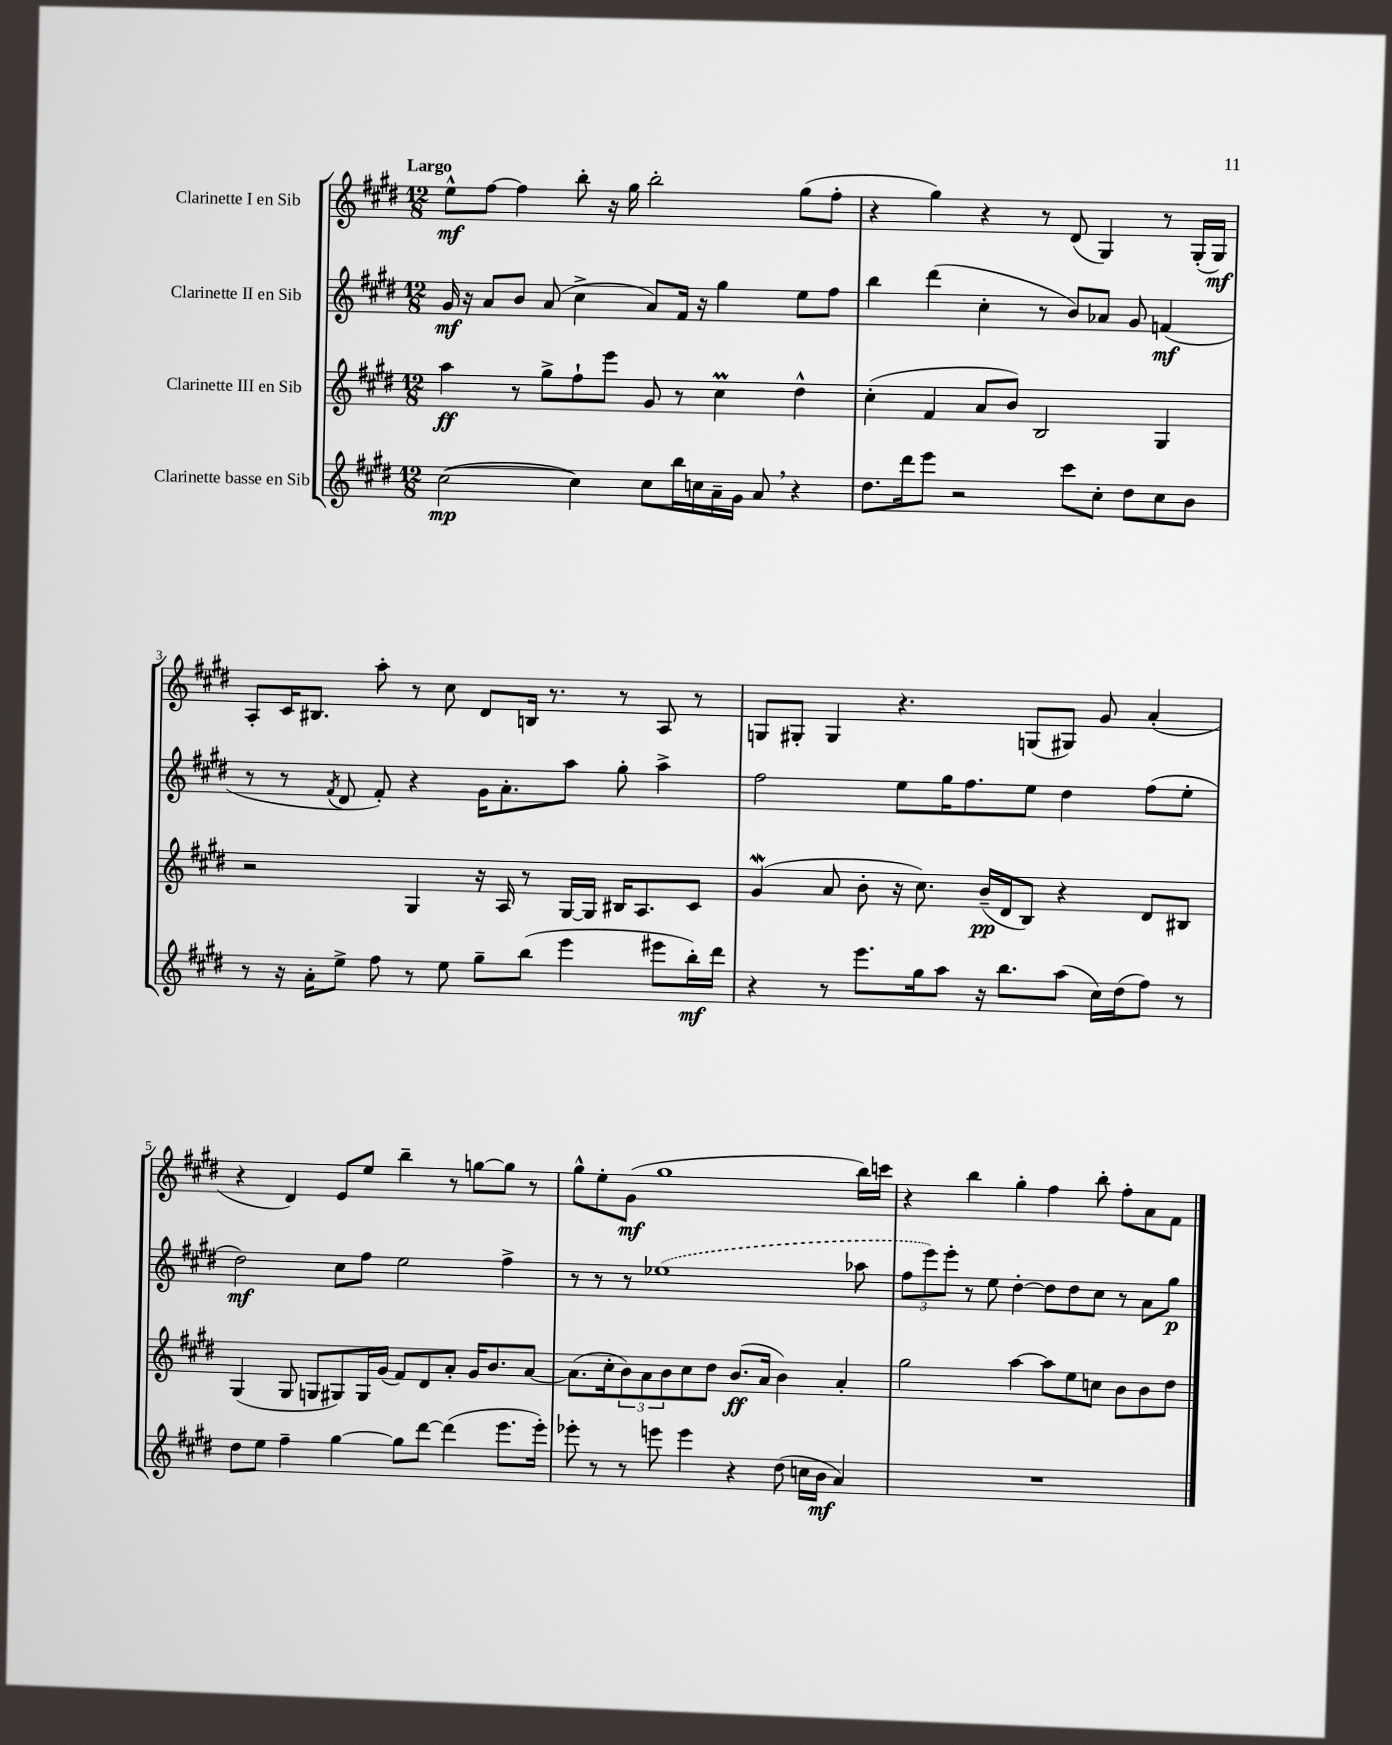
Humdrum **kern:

**kern	**dynam	**kern	**dynam	**kern	**dynam	**kern	**dynam
*part4	*part4	*part3	*part3	*part2	*part2	*part1	*part1
*staff4	*staff4	*staff3	*staff3	*staff2	*staff2	*staff1	*staff1
*I"Clarinette basse en Sib	*	*I"Clarinette III en Sib	*	*I"Clarinette II en Sib	*	*I"Clarinette I en Sib	*
*clefG2	*	*clefG2	*	*clefG2	*	*clefG2	*
*k[f#c#g#d#]	*	*k[f#c#g#d#]	*	*k[f#c#g#d#]	*	*k[f#c#g#d#]	*
*M12/8	*	*M12/8	*	*M12/8	*	*M12/8	*
=1	=1	=1	=1	=1	=1	=1	=1
!	!	!	!	!	!	!LO:TX:a:B:t=Largo	!
([2cc#\	mp	4aa\	ff	16g#/	mf	8ee^^\L	mf
.	.	.	.	16r	.	.	.
.	.	.	.	8a/L	.	[8ff#\J	.
.	.	8r	.	8b/J	.	4ff#\]	.
.	.	8gg#^\L	.	(8a/	.	.	.
4cc#\])	.	8ff#`\	.	4cc#^\	.	8bb'\	.
.	.	8eee\J	.	.	.	16r	.
.	.	.	.	.	.	16gg#\	.
8cc#\L	.	8g#/	.	8a/L)	.	2bb'\	.
16bb\L	.	8r	.	16f#/Jk	.	.	.
16ccn\	.	.	.	16r	.	.	.
16a~\	.	4cc#M\	.	4gg#\	.	.	.
16g#\JJ	.	.	.	.	.	.	.
8a,/	.	.	.	.	.	.	.
4r	.	4dd#^^\	.	8ee\L	.	(8gg#\L	.
.	.	.	.	8ff#\J	.	8ff#'\J	.
=2	=2	=2	=2	=2	=2	=2	=2
8.dd#\L	.	(4cc#'\	.	4bb\	.	4r	.
16ddd#\k	.	.	.	.	.	.	.
8eee\J	.	4f#/	.	(4ddd#\	.	4gg#\)	.
2r	.	.	.	.	.	.	.
.	.	8a/L	.	4cc#'\	.	4r	.
.	.	8b/J)	.	.	.	.	.
.	.	2B/	.	8r	.	8r	.
8ccc#\L	.	.	.	8b/L)	.	(8d#/	.
8cc#'\J	.	.	.	8a-X/J	.	4G#/)	.
8dd#\L	.	.	.	8g#/	.	.	.
8cc#\	.	4G#/	.	(4fn/	mf	8r	.
8b\J	.	.	.	.	.	(16G#'/LL	.
.	.	.	.	.	.	16G#/JJ)	mf
!!LO:LB:g=z
=3	=3	=3	=3	=3	=3	=3	=3
8r	.	2r	.	8r	.	8A'/L	.
16r	.	.	.	8r	.	16c#/K	.
16a'\KL	.	.	.	.	.	8.B#X/J	.
.	.	.	.	8qf#/	.	.	.
8ee^\J	.	.	.	8d#/	.	.	.
8ff#\	.	.	.	8f#'/)	.	8aa'\	.
8r	.	4G#/	.	4r	.	8r	.
8ee\	.	.	.	.	.	8cc#\	.
8gg#~\L	.	16r	.	16g#\KL	.	8d#/L	.
.	.	16A/	.	8.a'\	.	.	.
(8bb\J	.	8r	.	.	.	16Bn/Jk	.
.	.	.	.	.	.	8.r	.
4eee\	.	[16G#/LL	.	8aa\J	.	.	.
.	.	16G#/JJ]	.	.	.	.	.
.	.	16B#X/KL	.	8gg#'\	.	8r	.
.	.	8.A/	.	.	.	.	.
8eee#X\L	.	.	.	4aa^\	.	8A/	.
16bb'\L)	mf	8c#/J	.	.	.	8r	.
16ddd#\JJ	.	.	.	.	.	.	.
=4	=4	=4	=4	=4	=4	=4	=4
4r	.	(4g#W/	.	2ff#\	.	8Gn/L	.
.	.	.	.	.	.	8G#X'/J	.
8r	.	8a/	.	.	.	4G#/	.
8.eee\L	.	8b'\	.	.	.	.	.
.	.	16r	.	8ee\L	.	4.r	.
16gg#\k	.	8.cc#\)	.	.	.	.	.
8aa\J	.	.	.	16gg#\K	.	.	.
.	.	.	.	8.ff#\	.	.	.
16r	.	(16b~/LL	pp	.	.	.	.
8.bb\L	.	16d#/J	.	.	.	.	.
.	.	8B/J)	.	8ee\J	.	(8Gn/L	.
(8aa\J	.	4r	.	4dd#\	.	8G#X/J)	.
16cc#\LL)	.	.	.	.	.	8g#/	.
(16dd#\J	.	.	.	.	.	.	.
8ff#\J)	.	8d#/L	.	(8ff#\L	.	(4a'/	.
8r	.	8B#X/J	.	8ee'\J	.	.	.
!!LO:LB:g=z
=5	=5	=5	=5	=5	=5	=5	=5
8dd#\L	.	(4G#/	.	2dd#\)	mf	4r	.
8ee\J	.	.	.	.	.	.	.
4ff#~\	.	8G#/	.	.	.	4d#/)	.
.	.	8Gn/L	.	.	.	.	.
[4gg#\	.	8G#X/)	.	8cc#\L	.	8e/L	.
.	.	16G#/L	.	8ff#\J	.	8ee/J	.
.	.	(16g#/JJ	.	.	.	.	.
8gg#\L]	.	8f#/L)	.	2ee\	.	4bb~\	.
[8ddd#\J	.	8d#/	.	.	.	.	.
(4ddd#\]	.	8a'/J	.	.	.	8r	.
.	.	16g#/KL	.	.	.	[8ggn\L	.
.	.	8.b/	.	.	.	.	.
8.eee\L	.	.	.	4ff#^\	.	8gg\J]	.
.	.	[8a/J	.	.	.	8r	.
16eee'\Jk)	.	.	.	.	.	.	.
=6	=6	=6	=6	=6	=6	=6	=6
8eee-X'\	.	(8.a\L]	.	8r	.	8gg#^^\L	.
8r	.	.	.	8r	.	8ee'\	.
.	.	16cc#'\k	.	.	.	.	.
8r	.	12b\)	.	8r	.	(8g#\J	mf
.	.	12a\	.	.	.	.	.
8eeen\	.	.	.	(1ee-X	.	1gg#	.
.	.	12b\	.	.	.	.	.
4eee\	.	8cc#\	.	.	.	.	.
.	.	8dd#\J	.	.	.	.	.
4r	.	(8.b/L	ff	.	.	.	.
.	.	16a/Jk	.	.	.	.	.
(8dd#\	.	4b\)	.	.	.	.	.
16ccn\LL	.	.	.	.	.	.	.
16b\JJ	mf	.	.	.	.	.	.
4a/)	.	4a'/	.	.	.	.	.
.	.	.	.	8aa-X\	.	16bb\LL)	.
.	.	.	.	.	.	16cccn\JJ	.
=7	=7	=7	=7	=7	=7	=7	=7
1.r	.	2gg#\	.	12ff#\L	.	4r	.
.	.	.	.	12eee\)	.	.	.
.	.	.	.	12eee'\J	.	.	.
.	.	.	.	8r	.	4bb\	.
.	.	.	.	8ee\	.	.	.
.	.	[4aa\	.	[4dd#'\	.	4gg#'\	.
.	.	8aa\L]	.	8dd#\L]	.	4ff#\	.
.	.	8ee\	.	8dd#\	.	.	.
.	.	8ccn\J	.	8cc#\J	.	8bb'\	.
.	.	8b\L	.	8r	.	8ff#'\L	.
.	.	8b\	.	8a\L	.	8a\	.
.	.	8dd#\J	.	8gg#\J	p	8f#\J	.
==	==	==	==	==	==	==	==
*-	*-	*-	*-	*-	*-	*-	*-
